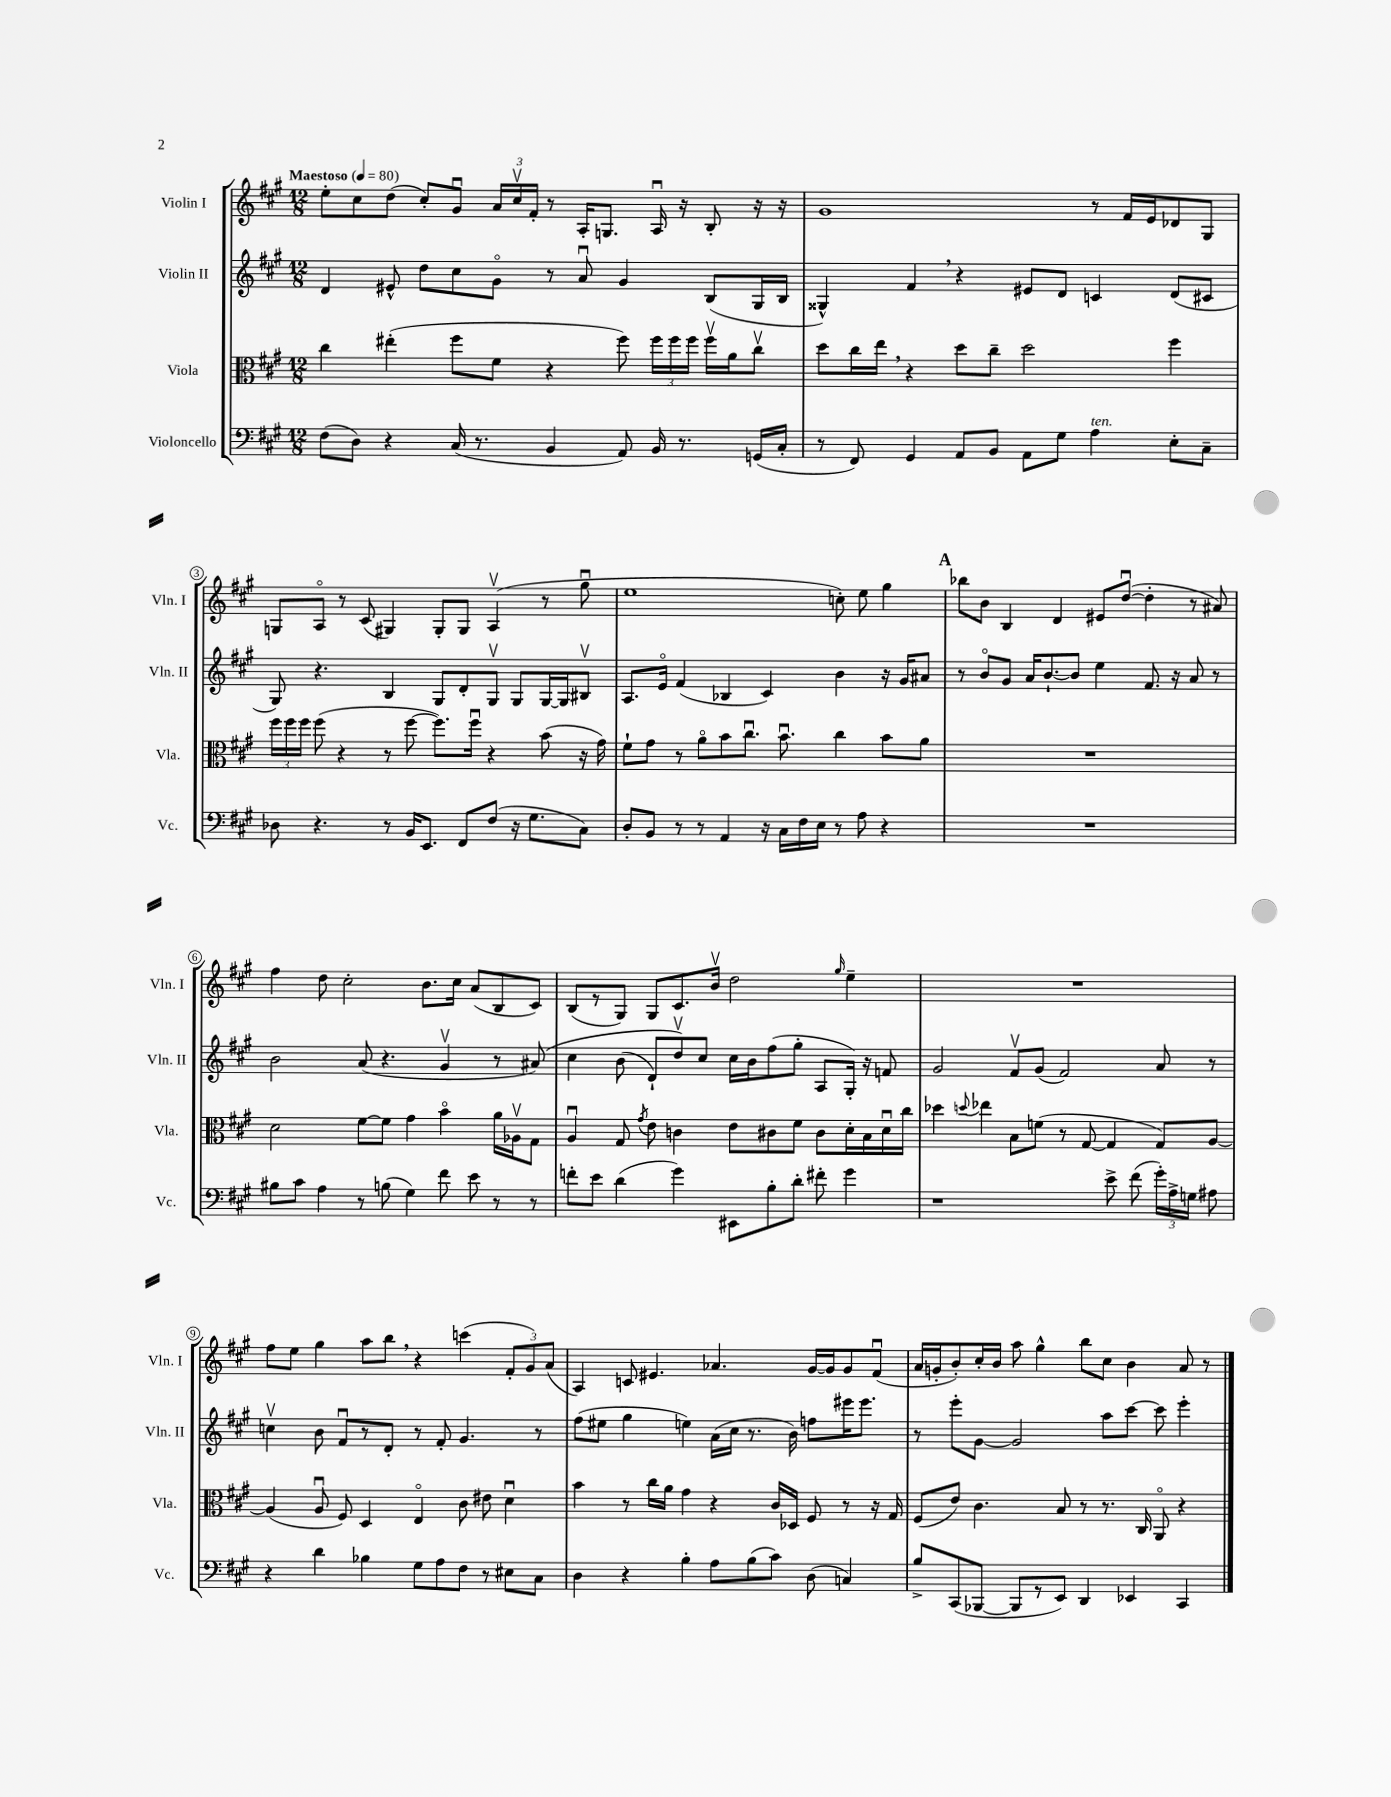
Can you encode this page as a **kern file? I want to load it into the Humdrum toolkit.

**kern	**kern	**kern	**kern
*part4	*part3	*part2	*part1
*staff4	*staff3	*staff2	*staff1
*I"Violoncello	*I"Viola	*I"Violin II	*I"Violin I
*I'Vc.	*I'Vla.	*I'Vln. II	*I'Vln. I
*clefF4	*clefC3	*clefG2	*clefG2
*k[f#c#g#]	*k[f#c#g#]	*k[f#c#g#]	*k[f#c#g#]
*M12/8	*M12/8	*M12/8	*M12/8
*MM80	*MM80	*MM80	*MM80
=1	=1	=1	=1
!	!	!	!LO:TX:a:B:t=Maestoso
(8F#\L	4cc#\	4d/	8ee'\L
8D\J)	.	.	8cc#\
4r	(4ee#X'\	8e#X^^/	(8dd\J
.	.	8dd\L	8cc#'/L)
(16C#/	8ff#\L	8cc#\	8g#u/J
8.r	.	.	.
.	8f#\J	8g#\J	24a/LL
.	.	.	24cc#v/
.	.	.	24f#'/JJ
4BB/	4r	8r	8r
.	.	8au/	16A'/KL
.	.	.	8.Gn/J
8AA/)	8ff#\)	4g#/	.
16BB/	24ff#\LL	.	16Au/
.	24ff#\	.	.
8.r	.	.	16r
.	24ff#\JJ	.	.
.	16ff#v\LL	(8B/L	8B'/
.	16a\J	.	.
(16GGn/LL	8cc#v\J	16G#/L	16r
16C#'/JJ	.	16B/JJ	16r
=2	=2	=2	=2
8r	8dd\L	4G##X^^/)	1g#
8FF#/)	16cc#\L	.	.
.	16ee,\JJ	.	.
4GG#/	4r	4f#,/	.
8AA/L	8dd\L	4r	.
8BB/J	8cc#~\J	.	.
8AA\L	2dd\	8e#X/L	.
8G#\J	.	8d/J	.
!LO:TX:a:i:t=ten.	!	!	!
4A\	.	4cn/	8r
.	.	.	16f#/LL
.	.	.	16e/J
8E'\L	4ff#\	(8d/L	8d-X/
8C#~\J	.	8c#X/J	8G#/J
!!LO:LB:g=z
=3	=3	=3	=3
8D-X\	24ff#\LL	8G#/)	8Gn/L
.	24ff#\	.	.
.	24ff#\JJ	.	.
4.r	(8ff#\	4.r	8A/J
.	4r	.	8r
.	.	.	(8c#/
8r	8r	4B/	4G#X/)
16BB/KL	[8ff#\	.	.
8.EE/J	.	.	.
.	8.ff#\L])	8G#/L	8G#'/L
8FF#/L	.	8d'/	8G#/J
.	16ff#u\Jk	.	.
(8F#/J	4r	8G#v/J	(4Av/
16r	.	8G#/L	.
8.G#\L	.	.	.
.	(8b\	[16G#/L	8r
.	.	16G#/J]	.
8C#\J)	16r	8B#Xv/J	8gg#u\
.	16g#\)	.	.
=4	=4	=4	=4
8D'/L	8f#`\L	8.A/L	1ee
8BB/J	8g#\J	.	.
.	.	16e/Jk	.
8r	8r	(4f#/	.
8r	8a\L	.	.
4AA/	8b\	4B-X/	.
.	8.cc#u\J	.	.
16r	.	4c#/)	.
16C#\LL	8.bu\	.	.
16F#\	.	.	.
16E\JJ	.	.	.
8r	4cc#\	4b\	8ccn'\)
8A\	.	.	8ee\
4r	8b\L	16r	4gg#\
.	.	16g#/KL	.
.	8a\J	8a#X/J	.
!!LO:REH:place=s1:t=A
=5	=5	=5	=5
1.r	1.r	8r	8bb-X\L
.	.	8b/L	8b\J
.	.	8g#/J	4B/
.	.	16a/KL	.
.	.	[8.b`/	.
.	.	.	4d/
.	.	8b/J]	.
.	.	4ee\	8e#X/L
.	.	.	([8ddu/J
.	.	8.f#/	4dd'\]
.	.	16r	.
.	.	8a/	8r
.	.	8r	8a#X/)
!!LO:LB:g=z
=6	=6	=6	=6
8B#X\L	2d\	2b\	4ff#\
8c#\J	.	.	.
4A\	.	.	8dd\
.	.	.	2cc#'\
8r	[8f#\L	(8a/	.
(8Bn\	8f#\J]	4.r	.
4G#\)	4g#\	.	.
.	.	.	8.b\L
8f#\	4b\	4g#v/	.
.	.	.	16cc#\Jk
8e\	.	.	(8a/L
8r	16a\LL	8r	8B/
.	16A-Xv\J	.	.
8r	8G#\J	(8a#X/)	8c#/J)
=7	=7	=7	=7
8fn'\L	4Au/	4cc#\	(8B/L
8e\J	.	.	8r
(4d\	8G#/	(8b\	8G#/J)
.	8qg#/	.	.
.	8e\	8d`/L)	8G#/L
4g#\)	4cn\	8ddv/)	8.c#/
.	.	8cc#/J	.
.	.	.	16bv/Jk
8EE#X\L	8e\L	16cc#\LL	2dd\
.	.	16b\J	.
8B'\	8c#X\	(8ff#\	.
8d'\J	8f#\J	8gg#'\J	.
8f#X'\	8c#\L	8A/L	.
.	.	.	16qqgg#/
4g#\	16d'\L	16G#'/Jk)	4ee~\
.	16B\	16r	.
.	16du\	8fn/	.
.	16cc#\JJ	.	.
=8	=8	=8	=8
1r	4dd-X\	2g#/	1.r
.	8qqddn/	.	.
.	4ee-X\	.	.
.	8B\L	8f#v/L	.
.	(8fn\J	(8g#/J	.
.	8r	2f#/)	.
.	[8G#/	.	.
8e^\	4G#/]	.	.
(8f#\	.	.	.
24g#'\LL)	8G#/L)	8a/	.
24A^\	.	.	.
24Gn\JJ	.	.	.
8A#X\	[8A/J	8r	.
!!LO:LB:g=z
=9	=9	=9	=9
4r	(4A/]	4ccnv\	8ff#\L
.	.	.	8ee\J
4d\	8Au/	8b\	4gg#\
.	8F#/)	8f#u/L	.
4B-X\	4D/	8r	8aa\L
.	.	8d'/J	8bb,\J
8G#\L	4E/	8r	4r
8A\	.	8f#'/	.
8F#\J	8c#\	4.g#/	(4cccn\
8r	8e#X\	.	.
8E#X\L	4du\	.	12f#'/L
.	.	.	12g#/)
8C#\J	.	8r	.
.	.	.	(12a/J
=10	=10	=10	=10
4D\	4b\	(8ff#\L	4A/)
.	.	8ee#X\J	.
4r	8r	4gg#\	8cn/
.	16cc#\LL	.	4.e#X/
.	16a\JJ	.	.
4B'\	4g#\	4een\)	.
8A\L	4r	(16a\LL	4.a-X/
.	.	16cc#\JJ	.
(8B\	.	8.r	.
8c#\J)	16c#/LL	.	.
.	16D-X/JJ	16b\)	.
(8D\	8F#/	8ffn\L	[16g#/LL
.	.	.	16g#/J]
4Cn/)	8r	16eee#X\K	8g#/
.	.	8.eee#\J	.
.	16r	.	(8f#u/J
.	16G#/	.	.
=11	=11	=11	=11
8B^/L	(8F#/L	8r	16a/LL
.	.	.	16gn'/J
(8CC#/	8e/J)	8eee'\L	8b'/)
[8BBB-X/J	4.c#\	[8g#\J	16cc#'/L
.	.	.	16b/JJ
8BBB-/L]	.	2g#/]	8aa\
8r	.	.	4gg#^^\
8EE/J)	8B/	.	.
4DD/	8r	.	8bb\L
.	8.r	8aa\L	8cc#\J
4EE-X/	.	[8ccc#\J	4b\
.	16C#/	.	.
.	8AA/	8ccc#\]	.
4CC#/	4r	4eee'\	8a/
.	.	.	8r
==	==	==	==
*-	*-	*-	*-
